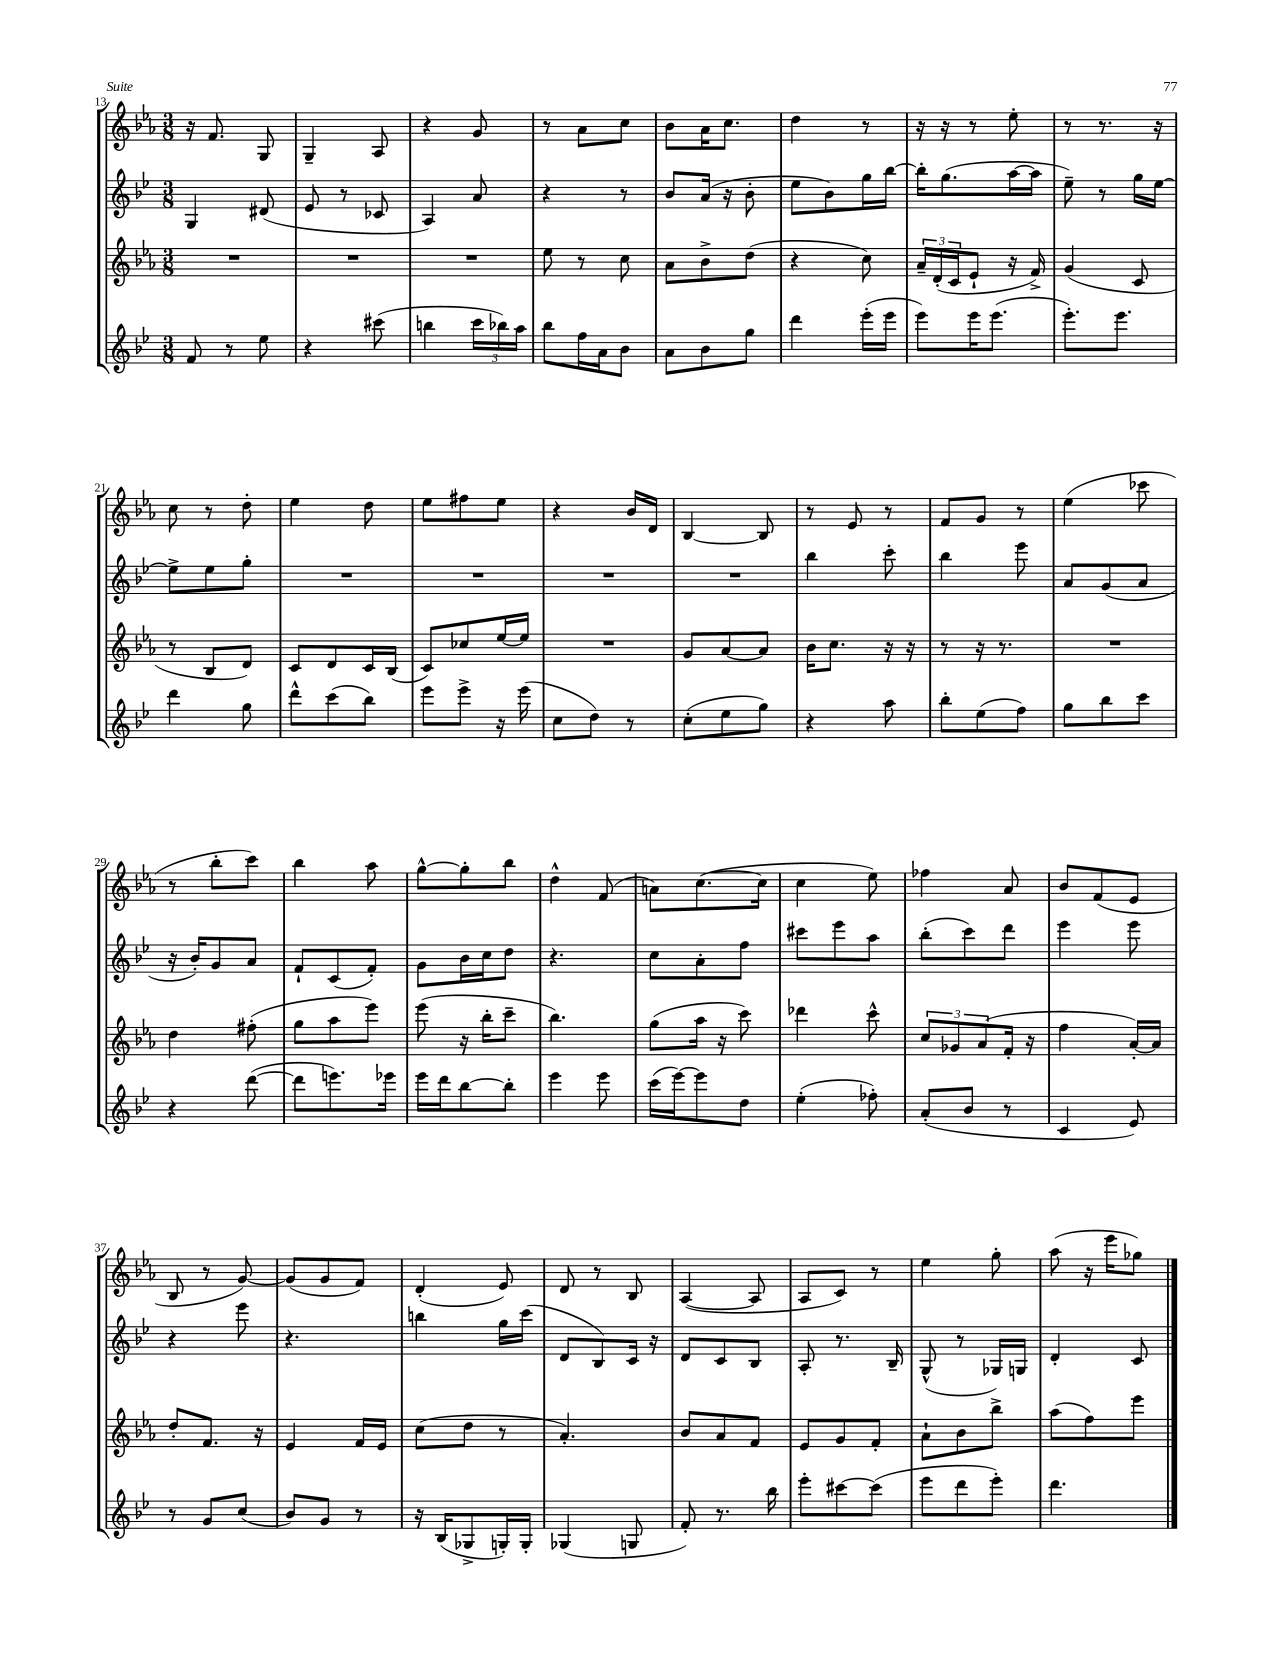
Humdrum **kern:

**kern	**kern	**kern	**kern
*part4	*part3	*part2	*part1
*staff4	*staff3	*staff2	*staff1
*clefG2	*clefG2	*clefG2	*clefG2
*k[b-e-]	*k[b-e-a-]	*k[b-e-]	*k[b-e-a-]
*M3/8	*M3/8	*M3/8	*M3/8
=13	=13	=13	=13
8f/	4.r	4G/	16r
.	.	.	8.f/
8r	.	.	.
8ee-\	.	(8d#X/	8G/
=14	=14	=14	=14
4r	4.r	8e-/	4G~/
.	.	8r	.
(8ccc#X\	.	8c-X/	8A-/
=15	=15	=15	=15
4bbn\	4.r	4A/)	4r
24ccc\LL	.	8a/	8g/
24bb-X\)	.	.	.
24aa\JJ	.	.	.
=16	=16	=16	=16
8bb-\L	8ee-\	4r	8r
16ff\L	8r	.	8a-\L
16a\J	.	.	.
8b-\J	8cc\	8r	8cc\J
=17	=17	=17	=17
8a\L	8a-\L	8b-/L	8b-\L
8b-\	8b-^\	(16a/Jk	16a-\K
.	.	16r	8.cc\J
8gg\J	(8dd\J	8b-'\	.
=18	=18	=18	=18
4ddd\	4r	8ee-\L	4dd\
.	.	8b-\)	.
(16eee-'\LL	8cc\)	16gg\L	8r
16eee-\JJ	.	[16bb-\JJ	.
=19	=19	=19	=19
8eee-\L)	24a-~/LL	16bb-'\KL]	16r
.	(24d'/	.	.
.	.	(8.gg\	16r
.	24c/J	.	.
16eee-\K	8e-`/J	.	8r
(8.eee-\J	.	.	.
.	16r	[16aa\L	8ee-'\
.	16f^/)	16aa\JJ]	.
=20	=20	=20	=20
8.eee-'\L)	(4g/	8ee-~\)	8r
.	.	8r	8.r
8.eee-\J	.	.	.
.	8c/	16gg\LL	.
.	.	[16ee-\JJ	16r
!!LO:LB:g=z
=21	=21	=21	=21
4ddd\	8r	8ee-^\L]	8cc\
.	8B-/L	8ee-\	8r
8gg\	8d/J)	8gg'\J	8dd'\
=22	=22	=22	=22
8ddd^^\L	8c/L	4.r	4ee-\
(8ccc\	8d/	.	.
8bb-\J)	16c/L	.	8dd\
.	(16B-/JJ	.	.
=23	=23	=23	=23
8eee-\L	8c/L)	4.r	8ee-\L
8eee-^\J	8cc-X/	.	8ff#X\
16r	[16ee-/L	.	8ee-\J
(16eee-\	16ee-/JJ]	.	.
=24	=24	=24	=24
8cc\L	4.r	4.r	4r
8dd\J)	.	.	.
8r	.	.	16b-/LL
.	.	.	16d/JJ
=25	=25	=25	=25
(8cc'\L	8g/L	4.r	[4B-/
8ee-\	[8a-/	.	.
8gg\J)	8a-/J]	.	8B-/]
=26	=26	=26	=26
4r	16b-\KL	4bb-\	8r
.	8.cc\J	.	.
.	.	.	8e-/
8aa\	16r	8ccc'\	8r
.	16r	.	.
=27	=27	=27	=27
8bb-'\L	8r	4bb-\	8f/L
(8ee-\	16r	.	8g/J
.	8.r	.	.
8ff\J)	.	8eee-\	8r
=28	=28	=28	=28
8gg\L	4.r	8a/L	(4ee-\
8bb-\	.	(8g/	.
8ccc\J	.	8a/J	8ccc-X\
!!LO:LB:g=z
=29	=29	=29	=29
4r	4dd\	16r	8r
.	.	16b-'/KL)	.
.	.	8g/	8bb-'\L
([8ddd\	(8ff#X'\	8a/J	8ccc\J)
=30	=30	=30	=30
8ddd\L]	8gg\L	8f`/L	4bb-\
8.eeen\)	8aa-\	(8c/	.
.	8eee-\J)	8f'/J)	8aa-\
16eee-X\Jk	.	.	.
=31	=31	=31	=31
16eee-\LL	(8eee-\	8g\L	[8gg^^\L
16ddd\J	.	.	.
[8bb-\	16r	16b-\L	8gg'\]
.	16bb-'\KL	16cc\J	.
8bb-'\J]	8ccc~\J	8dd\J	8bb-\J
=32	=32	=32	=32
4eee-\	4.bb-\)	4.r	4dd^^\
8eee-\	.	.	(8f/
=33	=33	=33	=33
(16ccc\LL	(8gg\L	8cc\L	8an\L)
[16eee-\J)	.	.	.
8eee-\]	16aa-\Jk	8a'\	([8.cc\
.	16r	.	.
8dd\J	8ccc\)	8ff\J	.
.	.	.	16cc\Jk]
=34	=34	=34	=34
(4ee-'\	4ddd-X\	8ccc#X\L	4cc\
.	.	8eee-\	.
8ff-X'\)	8ccc^^\	8aa\J	8ee-\)
=35	=35	=35	=35
(8a'/L	12cc/L	(8bb-'\L	4ff-X\
.	12g-X/	.	.
8b-/J	.	8ccc\)	.
.	(12a-/	.	.
8r	16f'/Jk	8ddd\J	8a-/
.	16r	.	.
=36	=36	=36	=36
4c/	4ff\	4eee-\	8b-/L
.	.	.	(8f/
8e-/)	[16a-'/LL)	8eee-\	8e-/J
.	16a-/JJ]	.	.
!!LO:LB:g=z
=37	=37	=37	=37
8r	8dd'/L	4r	8B-/
8g/L	8.f/J	.	8r
(8cc/J	.	8eee-\	[8g/)
.	16r	.	.
=38	=38	=38	=38
8b-/L)	4e-/	4.r	(8g/L]
8g/J	.	.	8g/
8r	16f/LL	.	8f/J)
.	16e-/JJ	.	.
=39	=39	=39	=39
16r	(8cc\L	4bbn\	(4d'/
(16B-/KL	.	.	.
8G-X^/	8dd\J	.	.
16Gn'/L)	8r	16gg\LL	8e-/)
16G'/JJ	.	(16ccc\JJ	.
=40	=40	=40	=40
(4G-X/	4.a-'/)	8d/L	8d/
.	.	8B-/)	8r
8Gn/	.	16c/Jk	8B-/
.	.	16r	.
=41	=41	=41	=41
8f'/)	8b-/L	8d/L	([4A-/
8.r	8a-/	8c/	.
.	8f/J	8B-/J	8A-/]
16bb-\	.	.	.
=42	=42	=42	=42
8eee-'\L	8e-/L	8A'/	8A-/L
[8ccc#X\	8g/	8.r	8c/J)
(8ccc#\J]	8f'/J	.	8r
.	.	16B-~/	.
=43	=43	=43	=43
8eee-\L	8a-`\L	(8G^^/	4ee-\
8ddd\	8b-\	8r	.
8eee-'\J)	8bb-^\J	16G-X/LL)	8gg'\
.	.	16Gn/JJ	.
=44	=44	=44	=44
4.ddd\	(8aa-\L	4d'/	(8aa-\
.	8ff\)	.	16r
.	.	.	16eee-\KL
.	8eee-\J	8c/	8gg-X\J)
==	==	==	==
*-	*-	*-	*-
